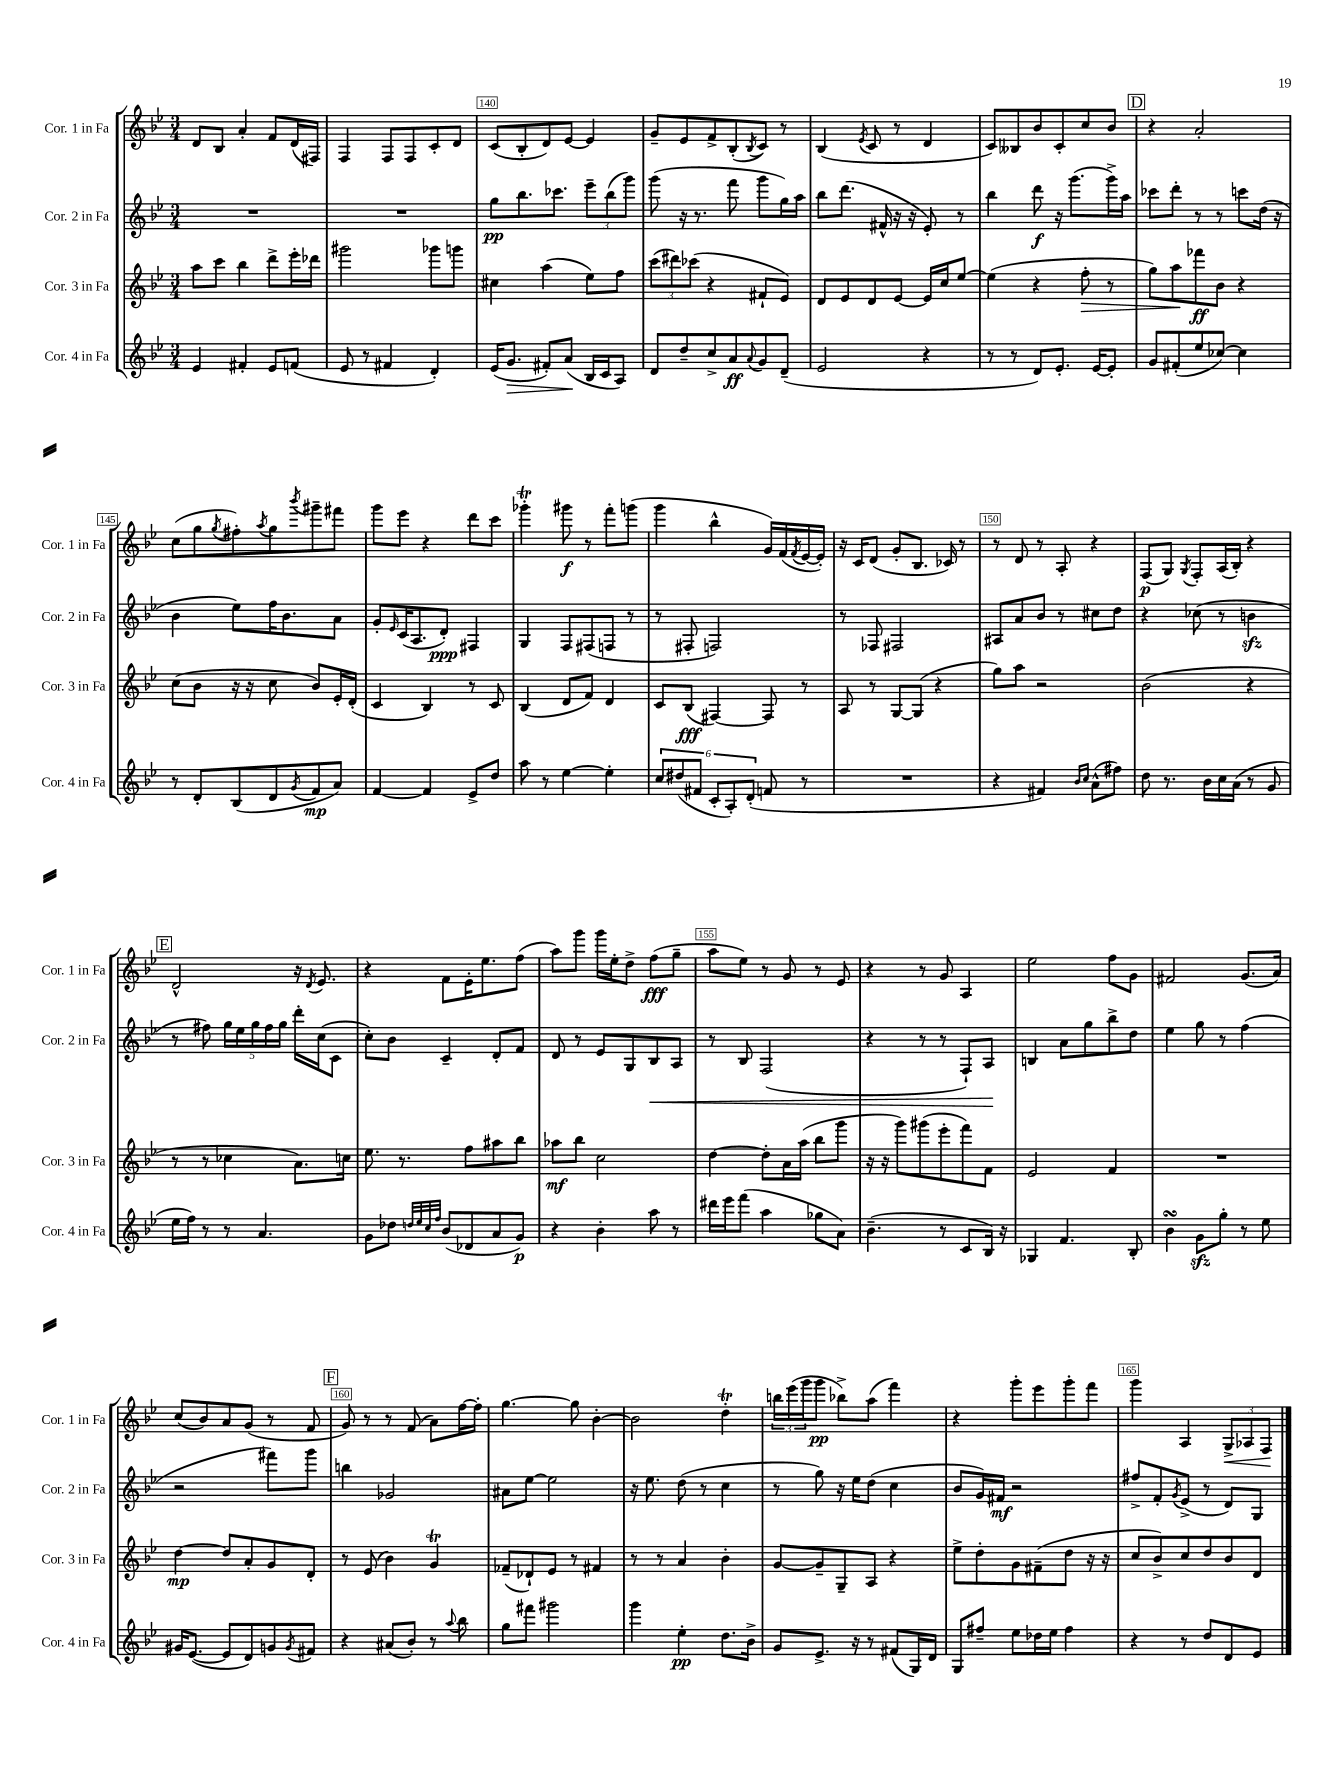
<<
\new StaffGroup <<
\new Staff = "s0" \with { instrumentName = "Cor. 1 in Fa" shortInstrumentName = "Cor. 1 in Fa" } {
    \clef treble \key bes \major \numericTimeSignature \time 3/4
    d'8 bes8 a'4-. f'8 d'16( fis16) |
    f4 f8 f8 c'8-. d'8 |
    c'8( bes8-. d'8) ees'8~ ees'4 |
    g'8-- ees'8 f'8-> bes8-.( \acciaccatura { bes8 } c'8) r8 |
    bes4( \acciaccatura { ees'8 } c'8 r8 d'4 |
    c'8) beses8 bes'8 c'8-. c''8 bes'8 |
    \mark \markup { \box "D" } r4 a'2-. |
    c''8( g''8 \acciaccatura { g''8 } fis''8-.) \acciaccatura { a''8 } g''8 \acciaccatura { bes'''8 } gis'''8-- fis'''8 |
    g'''8 ees'''8 r4 d'''8 c'''8 |
    ges'''4-.\trill gis'''8\f r8 f'''8-. g'''8( |
    g'''4 bes''4-^ g'16) f'16( \acciaccatura { f'8 } ees'16~ ees'16-.) |
    r16 c'16 d'8( g'8-. bes8. ces'16) r8 |
    r8 d'8 r8 a8-. r4 |
    f8\p( g8) \acciaccatura { g8 } f8-. a16( bes16-.) r4 |
    \mark \markup { \box "E" } d'2-^ r16 \acciaccatura { d'8 } ees'8. |
    r4 f'8 ees'16-. ees''8. f''8( |
    a''8) g'''8 g'''16 ees''16-. d''8-> f''8\fff( g''8-- |
    a''8 ees''8) r8 g'8 r8 ees'8 |
    r4 r8 g'8 a4 |
    ees''2 f''8 g'8 |
    fis'2 g'8.( a'16) |
    c''8( bes'8) a'8 g'8( r8 f'8 |
    \mark \markup { \box "F" } g'8) r8 r8 f'8( a'8) f''16~ f''16-. |
    g''4.~ g''8 bes'4~-. |
    bes'2 d''4-.\trill |
    \tuplet 3/2 { b''16 ees'''16( g'''16 } g'''8\pp bes''8->) a''8( f'''4) |
    r4 g'''8-. ees'''8 g'''8-. f'''8 |
    g'''4 a4 \tuplet 3/2 { g8->\< aes8 f8\! } \bar "|." |
}
\new Staff = "s1" \with { instrumentName = "Cor. 2 in Fa" shortInstrumentName = "Cor. 2 in Fa" } {
    \clef treble \key bes \major \numericTimeSignature \time 3/4
    R2. |
    R2. |
    g''8\pp bes''8. ces'''8. \tuplet 3/2 { ees'''8-- bes''8( g'''8) } |
    g'''8( r16 r8. f'''8 g'''8 g''16) a''16 |
    bes''8 d'''8.( fis'16-^ r16 r16 ees'8-.) r8 |
    bes''4 d'''8\f r16 g'''8.( g'''16->) a''16 |
    \mark \markup { \box "D" } ces'''8 d'''8-. r8 r8 c'''8 d''16( r16 |
    bes'4 ees''8) f''16 bes'8. a'8 |
    g'8-. \grace { ees'16 } c'16( a8. d'8-.\ppp) fis4 |
    g4 f8 fis8( f8 r8 |
    r8 fis8-. f2) |
    r8 fes8 fis2 |
    ais8 a'8 bes'8 r8 cis''8 d''8 |
    r4 ces''8( r8 b'4\sfz |
    \mark \markup { \box "E" } r8 fis''8) \tuplet 5/4 { g''16 ees''16 g''16 fis''16 g''16 } d'''16-. c''16( c'8 |
    c''8-.) bes'8 c'4-- d'8-. f'8 |
    d'8 r8 ees'8 g8 bes8\< a8 |
    r8 bes8 f2( |
    r4 r8 r8 f8-!) a8\! |
    b4 a'8 g''8 bes''8-> d''8 |
    ees''4 g''8 r8 f''4( |
    r2 fis'''8) g'''8 |
    \mark \markup { \box "F" } b''4 ges'2 |
    ais'8 ees''8~ ees''2 |
    r16 ees''8. d''8( r8 c''4 |
    r8 g''8) r16 ees''16 d''8( c''4 |
    bes'8 g'16) fis'16\mf r2 |
    fis''8-> f'8-. \acciaccatura { g'8 } ees'8->( r8 d'8) g8 \bar "|." |
}
\new Staff = "s2" \with { instrumentName = "Cor. 3 in Fa" shortInstrumentName = "Cor. 3 in Fa" } {
    \clef treble \key bes \major \numericTimeSignature \time 3/4
    a''8 c'''8 bes''4 d'''8-> ees'''16-. des'''16 |
    gis'''2 ges'''8 g'''8 |
    cis''4 a''4( ees''8) f''8 |
    \tuplet 3/2 { c'''8( dis'''8) ces'''8( } r4 fis'8-! ees'8) |
    d'8 ees'8 d'8 ees'8~ ees'16 c''16 ees''8~ |
    ees''4( r4 f''8-.\> r8 |
    \mark \markup { \box "D" } g''8) a''8\! fes'''8\ff bes'8 r4 |
    c''8( bes'8 r16 r16 c''8 bes'8) ees'16-. d'16-.( |
    c'4 bes4) r8 c'8 |
    bes4( d'8 f'8) d'4 |
    c'8 bes8\fff( fis4~) fis8 r8 |
    a8 r8 g8~ g8( r4 |
    g''8) a''8 r2 |
    bes'2( r4 |
    \mark \markup { \box "E" } r8 r8 ces''4 a'8.) c''16 |
    ees''8. r8. f''8 ais''8 bes''8 |
    aes''8\mf bes''8 c''2 |
    d''4~ d''8-. a'16 a''16( bes''8 g'''8 |
    r16 r16 g'''8) gis'''8( ees'''8-. f'''8) f'8 |
    ees'2 f'4 |
    R2. |
    d''4~\mp d''8 a'8-. g'8 d'8-. |
    \mark \markup { \box "F" } r8 ees'8( bes'4) g'4\trill |
    fes'8--( des'8-!) ees'8 r8 fis'4 |
    r8 r8 a'4 bes'4-. |
    g'8~ g'8-- g8-- a8 r4 |
    ees''8-> d''8-. g'8 fis'8--( d''8 r16 r16 |
    c''8 bes'8->) c''8 d''8 bes'8 d'8 \bar "|." |
}
\new Staff = "s3" \with { instrumentName = "Cor. 4 in Fa" shortInstrumentName = "Cor. 4 in Fa" } {
    \clef treble \key bes \major \numericTimeSignature \time 3/4
    ees'4 fis'4-. ees'8 f'8( |
    ees'8 r8 fis'4 d'4-.) |
    ees'16( g'8.\> fis'8-.) a'8\!( bes16 c'16 a8) |
    d'8 d''8-- c''8-> a'8\ff \appoggiatura { a'8 } g'8 d'8--( |
    ees'2 r4 |
    r8 r8 d'8) ees'8.-. ees'16~ ees'8-. |
    \mark \markup { \box "D" } g'8 fis'8-.( ees''8 ces''8~) ces''4 |
    r8 d'8-. bes8( d'8 \acciaccatura { g'8 } f'8\mp a'8) |
    f'4~ f'4 ees'8-> d''8 |
    a''8 r8 ees''4~ ees''4-. |
    \tuplet 6/4 { c''8 dis''8( fis'8 c'8-. a8-.) d'8-.( } f'8 r8 |
    R2. |
    r4 fis'4) \grace { bes'16 c''16 } a'8-^( fis''8) |
    d''8 r8. bes'16 c''16 a'16( r8 g'8 |
    \mark \markup { \box "E" } ees''16 f''16) r8 r8 a'4. |
    g'8 des''8 \grace { d''32 ees''32 c''32 f''32 } bes'8( des'8 a'8 g'8\p) |
    r4 bes'4-. a''8 r8 |
    dis'''16 ees'''16 f'''8( a''4 ges''8 a'8) |
    bes'4.--( r8 c'8 bes16) r16 |
    ges4 f'4. bes8-. |
    bes'4\turn g'8\sfz g''8-. r8 ees''8 |
    gis'16 ees'8.~( ees'8 d'8) g'8 \acciaccatura { g'8 } fis'8 |
    \mark \markup { \box "F" } r4 ais'8( bes'8-.) r8 \appoggiatura { a''8 } bes''8 |
    g''8 fis'''8 gis'''2 |
    g'''4 ees''4-.\pp d''8. bes'16-> |
    g'8 ees'8.-> r16 r8 fis'8( g16) d'16 |
    g8 fis''8-- ees''8 des''16 ees''16 fis''4 |
    r4 r8 d''8 d'8 ees'8 \bar "|." |
}
>>
>>
\layout { \context { \Score currentBarNumber = #138 \override BarNumber.break-visibility = ##(#f #t #t) barNumberVisibility = #(every-nth-bar-number-visible 5) \override BarNumber.stencil = #(make-stencil-boxer 0.1 0.3 ly:text-interface::print) } }
